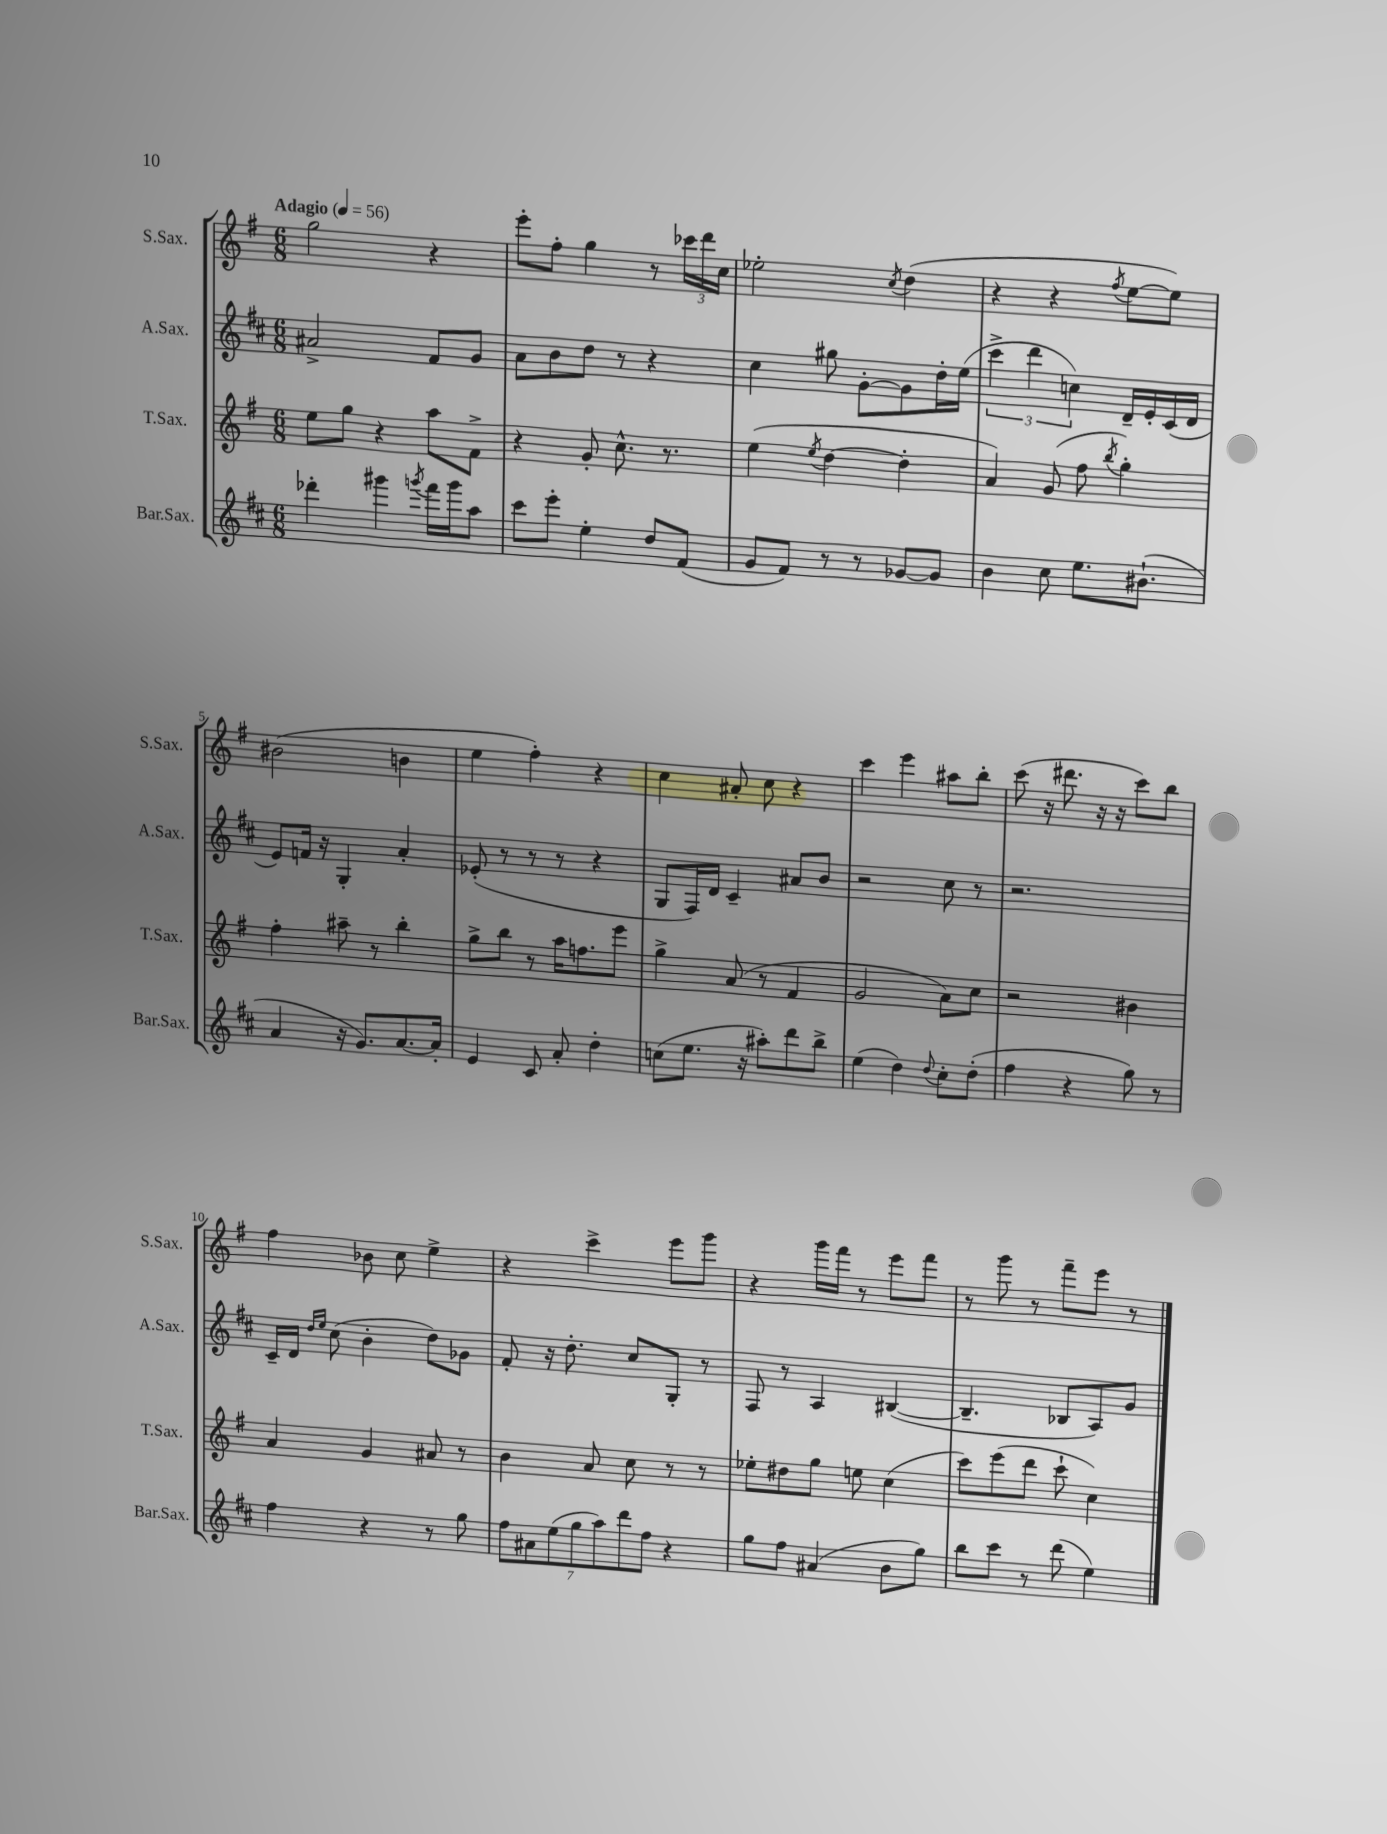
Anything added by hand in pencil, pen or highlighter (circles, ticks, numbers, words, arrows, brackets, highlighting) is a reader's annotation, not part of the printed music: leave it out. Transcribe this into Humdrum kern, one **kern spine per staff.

**kern	**kern	**kern	**kern
*staff4	*staff3	*staff2	*staff1
*clefG2	*clefG2	*clefG2	*clefG2
*k[f#c#]	*k[f#]	*k[f#c#]	*k[f#]
*M6/8	*M6/8	*M6/8	*M6/8
*MM56	*MM56	*MM56	*MM56
4ddd-'	8ee	2a#^	2gg
.	8gg	.	.
4ggg#	4r	.	.
8qggg	.	.	.
16fff#	8aa	8f#	4r
16ggg	.	.	.
8aa	8f#^	8g	.
=	=	=	=
8ccc#	4r	8a	8eee'
8eee'	.	8b	8ff#'
4ee'	8g'	8dd	4gg
.	8.cc^^	8r	.
8dd	.	4r	8r
.	8.r	.	.
(8f#	.	.	24ccc-
.	.	.	24ddd
.	.	.	24cc
=	=	=	=
8g	(4ee	4cc#	2ee-'
8f#)	.	.	.
.	8qee	.	.
8r	[4dd	8gg#	.
8r	.	[8g'	.
.	.	.	8qcc
[8g-	4dd']	8g]	(4dd
8g-]	.	16dd'	.
.	.	(16ee	.
=	=	=	=
4b	4a)	6ccc#^	4r
.	.	6ddd	.
8cc#	(8g	.	4r
.	.	6cc)	.
8.ee	8ff#	.	.
.	8qbb	.	8qff#
.	4gg')	16d~	[8ee
(8.b#`	.	16e'	.
.	.	(16c#	8ee])
.	.	16d	.
=	=	=	=
4a	4ff#'	8e)	(2b#
.	.	16f	.
.	.	16r	.
16r	8aa#~	4G'	.
8.g)	.	.	.
.	8r	.	.
[8.a	4bb'	4a'	4b
16a']	.	.	.
=	=	=	=
4e	8gg^	(8e-'	4ee
.	8bb	8r	.
8c#	8r	8r	4ff#')
8a'	16aa	8r	.
.	8.ff	.	.
4dd'	.	4r	4r
.	8eee	.	.
=	=	=	=
(8cc	4gg^	8G	4cc
8.ee	.	16F#)	.
.	.	16d	.
.	(8a	4c#~	8a#'
16r	.	.	.
8aa#')	8r	.	8cc
8ddd	4f#	8a#	4r
8bb^	.	8b	.
=	=	=	=
(4ee	2g	2r	4ccc
4dd)	.	.	4eee
8qqdd	.	.	.
8cc#'	8a)	8cc#	8aa#
(8dd'	8cc	8r	8bb'
=	=	=	=
4ff#	2r	2.r	(8ccc
.	.	.	16r
.	.	.	8.ddd#
4r	.	.	.
.	.	.	16r
.	.	.	16r
8gg)	4b#	.	8ccc)
8r	.	.	8bb
=	=	=	=
4ff#	4a	16c#~	4ff#
.	.	16d	.
.	.	16qqdd	.
.	.	16qqee	.
.	.	(8cc#	.
4r	4g	4b'	8b-
.	.	.	8cc
8r	8a#	8dd)	4ee^
8gg	8r	8g-	.
=	=	=	=
14ff#	4b	8f#'	4r
14a#	.	.	.
.	.	16r	.
(14ee	.	.	.
.	.	8.dd'	.
14gg	.	.	.
.	8a	.	4ccc^
14aa)	.	.	.
14ddd	.	.	.
.	8cc	8cc#	.
14ff#	.	.	.
4r	8r	8G'	8eee
.	8r	8r	8ggg
=	=	=	=
8gg	8ee-'	8F#	4r
8ff#	8dd#	8r	.
(4a#	8gg	4A	16ggg
.	.	.	16fff#
.	8ee	.	8r
8b	(4cc	([4B#	8eee
8gg)	.	.	8fff#
=	=	=	=
8bb	8ccc)	4.B#~]	8r
8ccc#	(8eee	.	8ggg
8r	8ddd	.	8r
(8ddd	8ccc`	8B-	8fff#~
4ee)	4cc)	8A)	8eee
.	.	8g	8r
==	==	==	==
*-	*-	*-	*-
